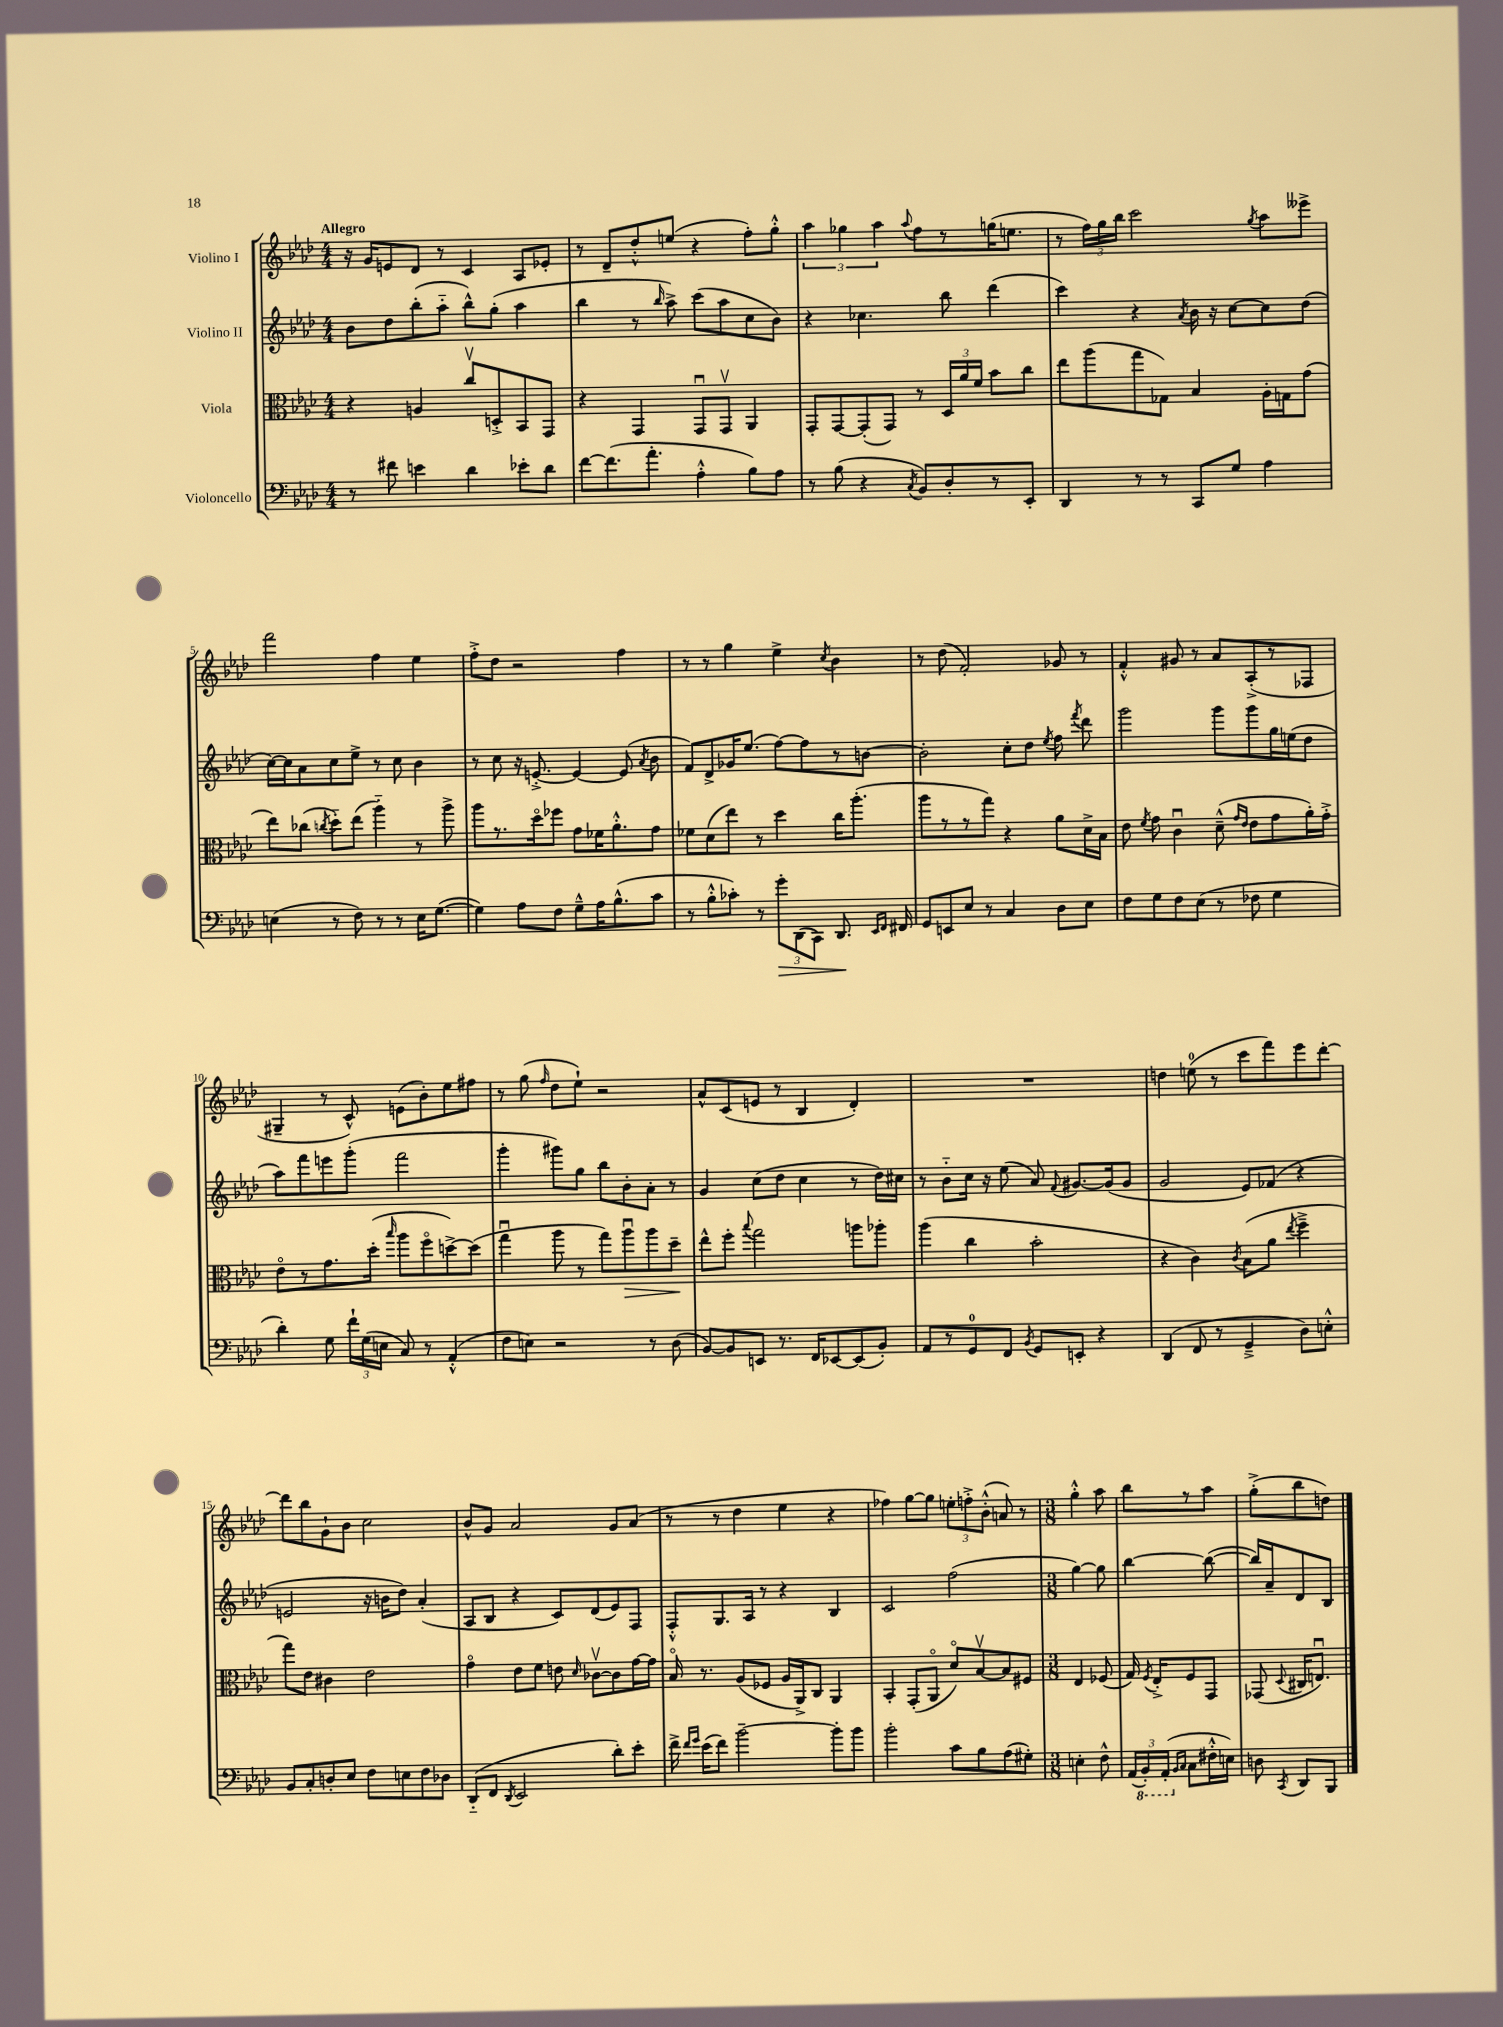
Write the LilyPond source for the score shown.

<<
\new StaffGroup <<
\new Staff = "s0" \with { instrumentName = "Violino I" } {
    \clef treble \key aes \major \numericTimeSignature \time 4/4 \tempo "Allegro"
    \autoBeamOff r16 g'16[ e'8 des'8] r8 c'4 aes8[ ees'8]-. |
    r8 des'8[-- des''8-.-^ e''8]( r4 f''8[-.) g''8]-.-^ |
    \tuplet 3/2 { aes''4 ges''4 aes''4 } \appoggiatura { aes''8 } f''8[ r8 g''16( e''8.] |
    r8 \tuplet 3/2 { f''16[) g''16 bes''16] } c'''2 \acciaccatura { g''8 } aes''8[ eeses'''8]-> |
    f'''2 f''4 ees''4 |
    f''8[-.-> des''8] r2 f''4 |
    r8 r8 g''4 ees''4-> \acciaccatura { c''8 } bes'4 |
    r8 des''8( f'2-.) ges'8 r8 |
    f'4-.-^ gis'8 r8 aes'8[ aes8-.->( r8 fes8] |
    gis4-- r8 c'8-^) e'8[( bes'8-.) ees''8 fis''8] |
    r8 g''8( \grace { f''16 } des''8[ ees''8]-!) r2 |
    aes'8[-^ c'8( e'8] r8 bes4 des'4-.) |
    R1 |
    d''4 e''8-0( r8 c'''8[ f'''8) ees'''8 des'''8]~-. |
    des'''8[ bes''8 g'8-! bes'8] c''2 |
    bes'8[-^ g'8] aes'2 g'8[ aes'8]( |
    r8 r8 des''4 ees''4 r4 |
    fes''4) g''8[~ g''8] \tuplet 3/2 { e''8[-. f''8-.-> bes'8]-.-^( } a'8) r8 |
    \numericTimeSignature \time 3/8 g''4-.-^ aes''8 |
    bes''8[ r8 aes''8] |
    g''8[-.->( bes''8 d''8]) \bar "|." |
}
\new Staff = "s1" \with { instrumentName = "Violino II" } {
    \clef treble \key aes \major \numericTimeSignature \time 4/4
    \autoBeamOff bes'8[ des''8 bes''8-.( aes''8]-_ bes''8[-^) g''8]-.( aes''4 |
    bes''4 r8 \grace { bes''16 } aes''8->) c'''8[( aes''8 c''8 bes'8]) |
    r4 ces''4. bes''8 des'''4( |
    c'''4) r4 \acciaccatura { aes'8 } bes'16 r16 c''8[~ c''8 des''8]( |
    c''16[~) c''16 aes'8 c''8 ees''8]-> r8 c''8 bes'4 |
    r8 c''8 r16 e'8.~-.-> e'4~ e'8( \acciaccatura { aes'8 } bes'8 |
    f'8[) des'8-> ges'16 ees''8.]( f''8[~) f''8 r8 b'8]~ |
    b'2-. c''8[-. des''8] \acciaccatura { ees''8 } f''8 \acciaccatura { f'''8 } des'''8 |
    g'''2 g'''8[ g'''8 g''16 e''16( des''8] |
    aes''8[) f'''8 e'''8 g'''8]-.( f'''2 |
    g'''4-. gis'''8[) g''8] bes''8[ bes'8-. aes'8]-. r8 |
    g'4 c''8[( des''8] c''4 r8 des''16[) cis''16] |
    r8 bes'8[-_ c''16] r16 ees''8( aes'8) \appoggiatura { f'8 } gis'8.[~ gis'16( gis'8] |
    g'2 ees'8[) fes'8]( r4 |
    e'2 r16 b'16[ des''8]) aes'4-.( |
    aes8[ bes8] r4 c'8[) des'8( ees'8) f8] |
    f8[-.-^ g8. aes16] r8 r4 bes4 |
    c'2 f''2( |
    \numericTimeSignature \time 3/8 g''4~) g''8 |
    bes''4~ bes''8~( |
    bes''16[) aes'16-- des'8 bes8] \bar "|." |
}
\new Staff = "s2" \with { instrumentName = "Viola" } {
    \clef alto \key aes \major \numericTimeSignature \time 4/4
    \autoBeamOff r4 a4 c''8[\upbow d8-.-> bes,8 g,8] |
    r4 g,4 g,8[\downbow g,8]\upbow aes,4 |
    g,8[-. g,8~ g,8-.( g,8]) r8 \tuplet 3/2 { des16[ aes'16 f'16] } bes'8[ c''8] |
    ees''8[ aes''8( g''8 ges8]) bes4 aes16[-. g16 g'8]( |
    ees''8[) ces''8]( \acciaccatura { c''8 } des''8[-_) ees''8]( aes''4-_) r8 aes''8-> |
    aes''8[ r8. des''16\flageolet fes''8] g'8[ fes'16 aes'8.-.-^ g'8] |
    fes'8[ des'8( ees''8]) r8 des''4 c''16[ aes''8.]-.( |
    aes''8[ r8 r8 g''8]) r4 aes'8[ des'16-> bes16] |
    ees'8 \acciaccatura { f'8 } g'8 c'4\downbow des'8---^( \grace { g'16[ ees'16] } ees'8[ g'8 aes'16-.) g'16]-.-> |
    ees'8[\flageolet r8 g'8. des''16]-.( \grace { bes''16 } aes''8[ f''8\flageolet d''8~->) d''8]( |
    g''4\downbow aes''8 r8 g''8[) aes''8\downbow\> aes''8 des''8]--\! |
    ees''8[-^ f''8]-. \appoggiatura { bes''8 } g''2 a''8[ aes''8]-. |
    aes''4( c''4 bes'2-. |
    r4 c'4) \acciaccatura { c'8 } bes8[( aes'8] \acciaccatura { ees''8 } f''4---> |
    g''8[) ees'8] cis'4 ees'2 |
    g'4\flageolet ees'8[ f'8] e'8 \grace { des'16 } ces'8[~\upbow ces'8 g'16~ g'16] |
    bes16\flageolet r8. aes8[( fes8] aes16[ aes,16->) c8] aes,4 |
    bes,4-. g,8[-.( aes,8]\flageolet des'8[\flageolet) bes8~\upbow bes8 fis8] |
    \numericTimeSignature \time 3/8 ees4 fes8( |
    g16) \acciaccatura { f8 } ees16[-.-> f8 g,8] |
    ges,8( \appoggiatura { des8 } cis16[ e8.]\downbow) \bar "|." |
}
\new Staff = "s3" \with { instrumentName = "Violoncello" } {
    \clef bass \key aes \major \numericTimeSignature \time 4/4
    \autoBeamOff r8 fis'8 e'4 des'4 ees'8[-. des'8] |
    f'8[~ f'8.( aes'8.]-. aes4-.-^ bes8[) aes8] |
    r8 bes8( r4 \acciaccatura { c8 } bes,8[) des8-. r8 ees,8]-. |
    des,4 r8 r8 c,8[ g8] aes4 |
    e4( r8 f8) r8 r8 e16[ g8.]~( |
    g4) aes8[ f8] g8[---^ aes16 bes8.-^( c'8] |
    r8 bes8[-.-^ ces'8]-.) r8 \tuplet 3/2 { g'8[-.\> des,8( c,8]) } des,8.\! \grace { ees,16[ f,16] } fis,16 |
    g,8[ e,8 ees8] r8 c4 des8[ ees8] |
    f8[ g8 f8 ees8]( r8 fes8 g4 |
    des'4-.) g8 \tuplet 3/2 { f'16[-! g16( e16] } c8) r8 aes,4-.-^( |
    f8[ e8]) r2 r8 des8( |
    bes,8[~) bes,8 e,8] r8. f,16[ ees,8~ ees,8( bes,8]-.) |
    aes,8[ r8 g,8-0 f,8] \acciaccatura { bes,8 } g,8[ e,8]-. r4 |
    des,4( f,8 r8 g,4---> des8[) e8]-.-^ |
    bes,8[ c8-. d8-. ees8] f8[ e8 f8 des8] |
    des,8[-_( f,8] \acciaccatura { des,8 } ees,2 des'8[-.) ees'8]-. |
    f'16-> \grace { f'16[ g'16] } ees'16[( f'8]) bes'2~-- bes'8[-. bes'8] |
    bes'2-. c'8[ bes8 aes8( gis8]-.) |
    \numericTimeSignature \time 3/8 e4-. f8-^ |
    \tuplet 3/2 { aes,16[( \ottava #-1 bes,,16-.) aes,,16]-.( \ottava #0 } \grace { bes,16[ c16] } c8[ fis16-.-^ e16]) |
    d8 \acciaccatura { c,8 } des,8[ bes,,8] \bar "|." |
}
>>
>>
